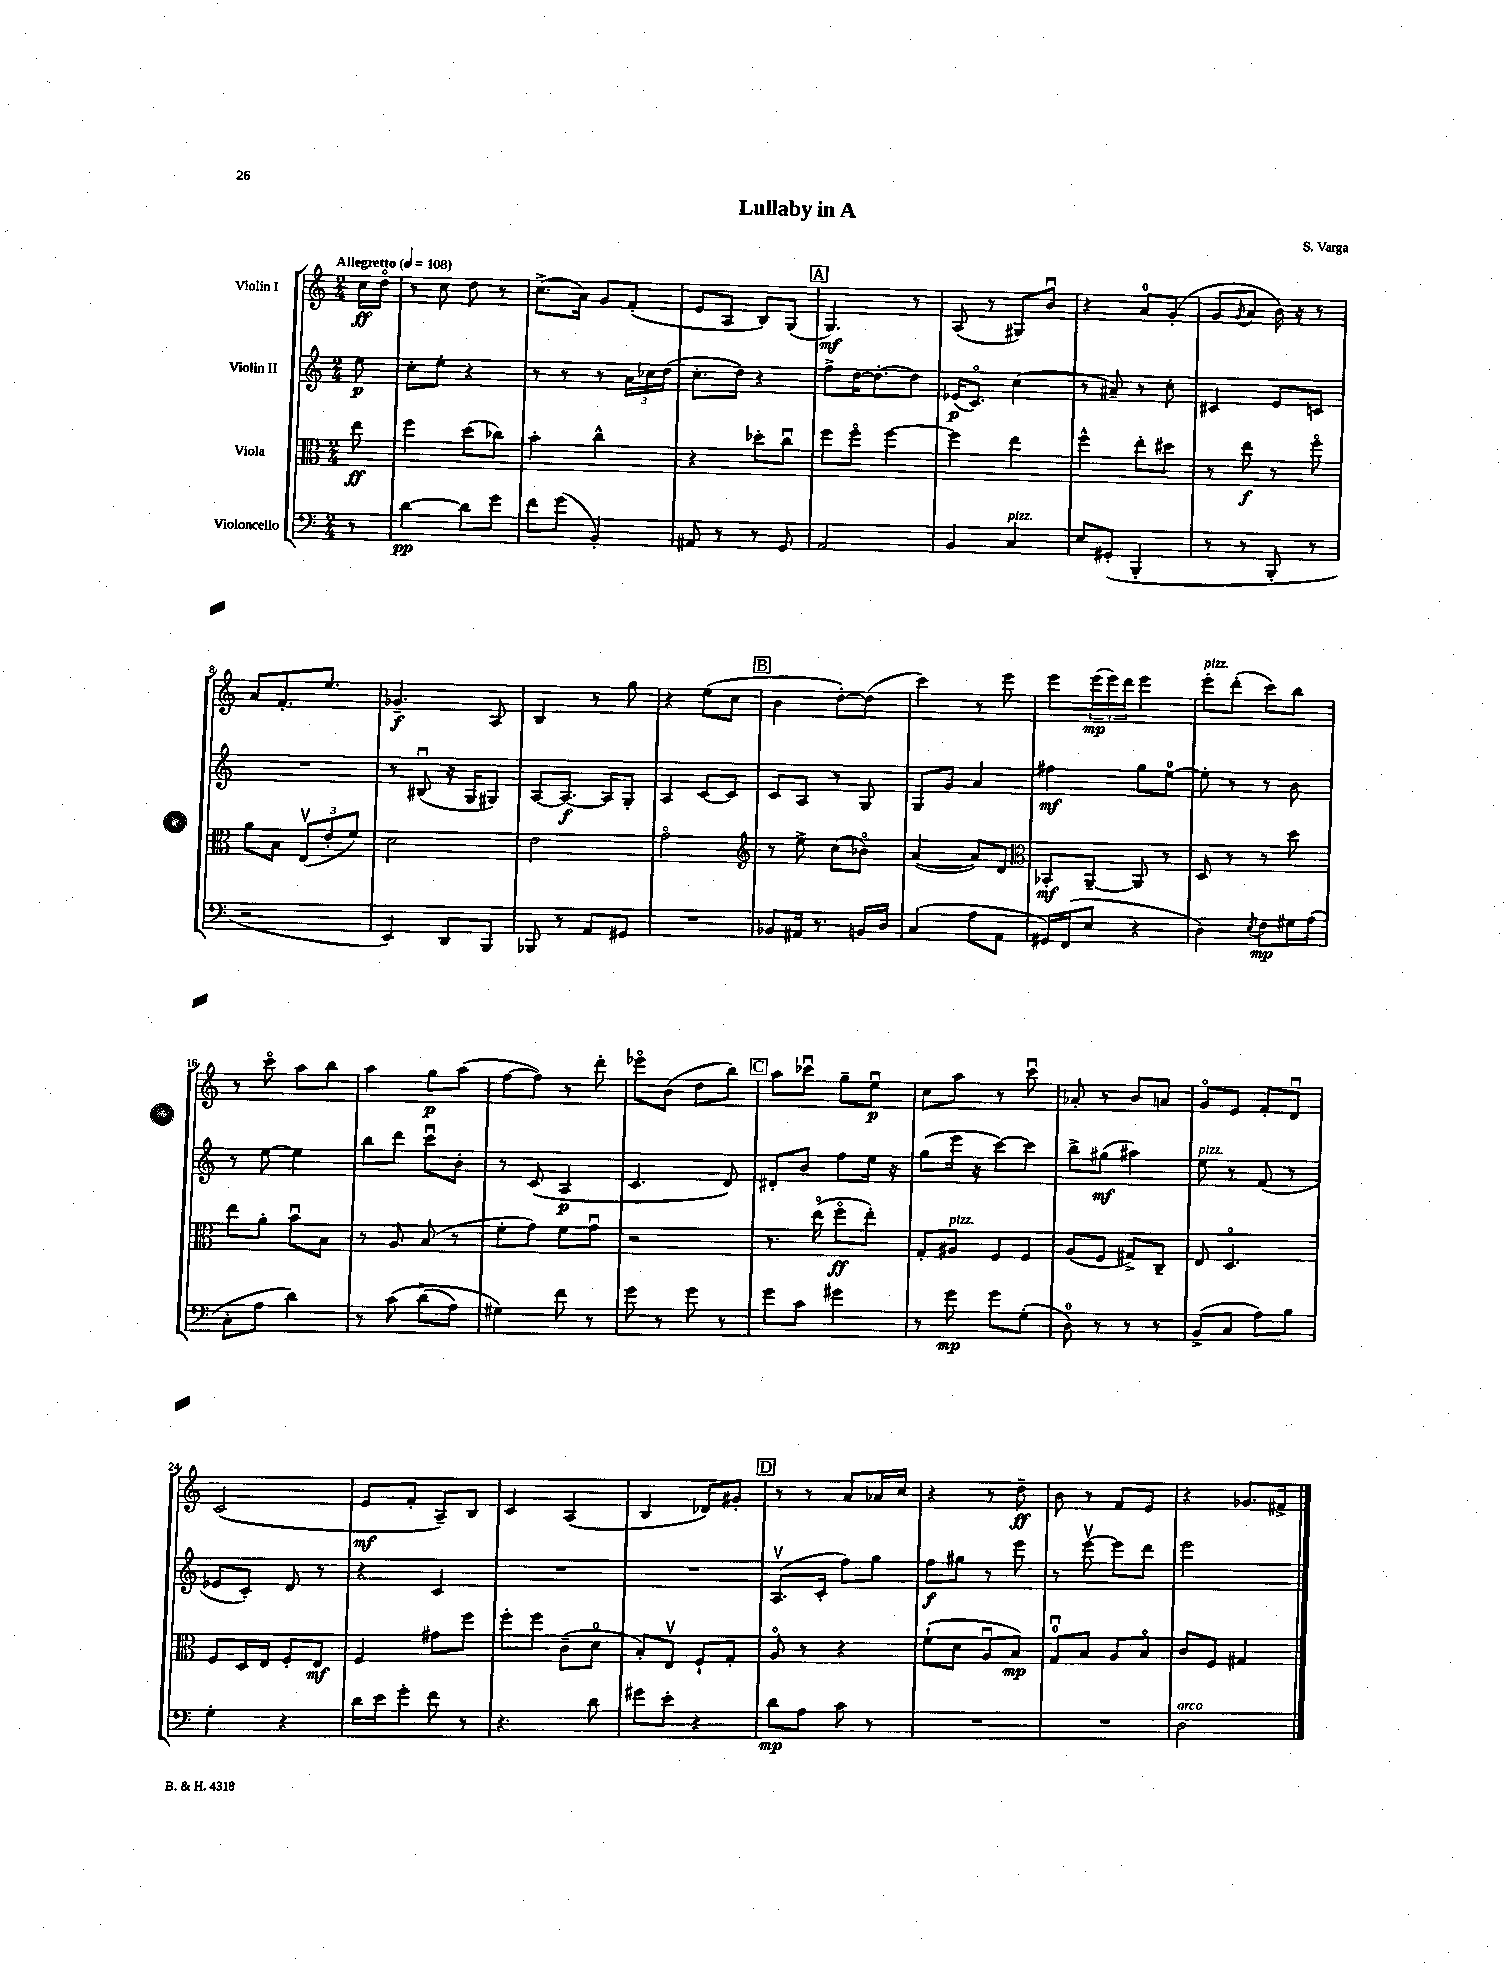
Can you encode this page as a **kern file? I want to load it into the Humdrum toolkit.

**kern	**dynam	**kern	**dynam	**kern	**dynam	**kern	**dynam
*part4	*part4	*part3	*part3	*part2	*part2	*part1	*part1
*staff4	*staff4	*staff3	*staff3	*staff2	*staff2	*staff1	*staff1
*I"Violoncello	*	*I"Viola	*	*I"Violin II	*	*I"Violin I	*
*clefF4	*	*clefC3	*	*clefG2	*	*clefG2	*
*k[]	*	*k[]	*	*k[]	*	*k[]	*
*M2/4	*	*M2/4	*	*M2/4	*	*M2/4	*
*MM108	*	*MM108	*	*MM108	*	*MM108	*
=	=	=	=	=	=	=	=
!	!	!	!	!	!	!LO:TX:a:B:t=Allegretto	!
8r	.	8ee\	ff	8ee\	p	16cc\LL	ff
.	.	.	.	.	.	16dd\JJ	.
=1	=1	=1	=1	=1	=1	=1	=1
[4d\	pp	4ff\	.	8cc'\L	.	8r	.
.	.	.	.	8ee'\J	.	8cc\	.
8d\L]	.	(8dd\L	.	4r	.	8dd\	.
8g\J	.	8cc-X\J)	.	.	.	8r	.
=2	=2	=2	=2	=2	=2	=2	=2
8f\L	.	4b'\	.	8r	.	(8.cc^\L	.
(8g\J	.	.	.	8r	.	.	.
.	.	.	.	.	.	16a\Jk)	.
4BB'/)	.	4cc^^\	.	8r	.	8g/L	.
.	.	.	.	24a\LL	.	(8f'/J	.
.	.	.	.	24cc-X\	.	.	.
.	.	.	.	(24dd\JJ	.	.	.
=3	=3	=3	=3	=3	=3	=3	=3
8AA#X/	.	4r	.	8.cc'\L	.	8e/L	.
8r	.	.	.	.	.	8A/J	.
.	.	.	.	16dd\Jk)	.	.	.
8r	.	8dd-X'\L	.	4r	.	8B/L)	.
8GG/	.	8ccu\J	.	.	.	(8G/J	.
!!LO:REH:place=s1:t=A
=4	=4	=4	=4	=4	=4	=4	=4
2AA/	.	8ff\L	.	8ff^\L	.	4.G/)	mf
.	.	8ff\J	.	[16dd\K	.	.	.
.	.	.	.	8.dd'\_	.	.	.
.	.	[4ff\	.	.	.	.	.
.	.	.	.	8dd\J]	.	8r	.
=5	=5	=5	=5	=5	=5	=5	=5
4BB/	.	4ff\]	.	(16e-X/KL	p	(8A/	.
.	.	.	.	8.c/J)	.	.	.
.	.	.	.	.	.	8r	.
!LO:TX:a:i:t=pizz.	!	!	!	!	!	!	!
4C/	.	4ee\	.	(4cc\	.	8G#X/L)	.
.	.	.	.	.	.	8bu/J	.
=6	=6	=6	=6	=6	=6	=6	=6
8E/L	.	4ff^^\	.	8r	.	4r	.
(8GG#X'/J	.	.	.	8a#X~/)	.	.	.
4BBB'/	.	8ee'\L	.	8r	.	8a/L	.
.	.	8dd#X\J	.	8cc'\	.	(8g'/J	.
=7	=7	=7	=7	=7	=7	=7	=7
8r	.	8r	.	4c#X/	.	8g/L	.
.	.	.	.	.	.	8qg/	.
8r	.	8ee\	f	.	.	8a/J	.
8BBB'/	.	8r	.	8e/L	.	16b\)	.
.	.	.	.	.	.	16r	.
8r	.	8ff\	.	8cn/J	.	8r	.
!!LO:LB:g=z
=8	=8	=8	=8	=8	=8	=8	=8
2r	.	8a\L	.	2r	.	8a/L	.
.	.	8B\J	.	.	.	8.f'/	.
.	.	(12Ev/L	.	.	.	.	.
.	.	.	.	.	.	8.ee/J	.
.	.	12e'/	.	.	.	.	.
.	.	12f/J)	.	.	.	.	.
=9	=9	=9	=9	=9	=9	=9	=9
4EE/)	.	2d\	.	8r	.	4.g-X~/	f
.	.	.	.	(8B#Xu/	.	.	.
8DD/L	.	.	.	16r	.	.	.
.	.	.	.	16G/KL	.	.	.
8BBB/J	.	.	.	8G#X/J)	.	8A/	.
=10	=10	=10	=10	=10	=10	=10	=10
8BBB-X/	.	2e\	.	[8A/L	.	4B/	.
8r	.	.	.	8.A/J_	f	.	.
8AA/L	.	.	.	.	.	8r	.
.	.	.	.	16A/KL]	.	.	.
8GG#X/J	.	.	.	8G'/J	.	8gg\	.
=11	=11	=11	=11	=11	=11	=11	=11
2r	.	2g\	.	4A/	.	4r	.
.	.	.	.	[8c/L	.	(8ee\L	.
.	.	.	.	8c/J]	.	8cc\J	.
!!LO:REH:place=s1:t=B
=12	=12	=12	=12	=12	=12	=12	=12
*	*	*clefG2	*	*	*	*	*
8BB-X/L	.	8r	.	8c/L	.	4b\	.
16AA#X/Jk	.	8ee^\	.	8A/J	.	.	.
8.r	.	.	.	.	.	.	.
.	.	(8cc\L	.	8r	.	[8dd'\L)	.
16BBn/LL	.	8b-X\J)	.	8G/	.	(8dd\J]	.
16D/JJ	.	.	.	.	.	.	.
=13	=13	=13	=13	=13	=13	=13	=13
(4C/	.	([4a/	.	8G/L	.	4ccc\)	.
.	.	.	.	8g/J	.	.	.
8A\L	.	8a/L])	.	4a/	.	8r	.
8AA\J	.	8d/J	.	.	.	8eee\	.
=14	=14	=14	=14	=14	=14	=14	=14
*	*	*clefC3	*	*	*	*	*
16GG#X/LL)	.	8BB-X'/L	mf	4ff#X\	mf	8eee\L	.
(16FF/J	.	.	.	.	.	.	.
8E/J	.	[8AA~/J	.	.	.	(24eee\L	mp
.	.	.	.	.	.	24eee\)	.
.	.	.	.	.	.	24ddd\JJ	.
4r	.	8AA/]	.	8gg\L	.	4eee\	.
.	.	8r	.	[8ee\J	.	.	.
=15	=15	=15	=15	=15	=15	=15	=15
!	!	!	!	!	!	!LO:TX:a:i:t=pizz.	!
4D\)	.	8D/	.	8ee'\]	.	8eee'\L	.
.	.	8r	.	8r	.	(8ddd'\J	.
8qE/	.	.	.	.	.	.	.
8F\L	mp	8r	.	8r	.	8ccc\L)	.
16G#X\L	.	8dd\	.	8b\	.	8bb\J	.
(16A\JJ	.	.	.	.	.	.	.
!!LO:LB:g=z
=16	=16	=16	=16	=16	=16	=16	=16
8C'\L	.	8ee\L	.	8r	.	8r	.
8A\J	.	8a'\J	.	[8ee\	.	8ccc\	.
4d\)	.	8bu\L	.	4ee\]	.	8aa\L	.
.	.	8B\J	.	.	.	8bb\J	.
=17	=17	=17	=17	=17	=17	=17	=17
8r	.	8r	.	8bb\L	.	4aa\	.
(8c\	.	8A/	.	8ddd\J	.	.	.
(8d^\L	.	(8B/	.	8cccu\L	.	8gg\L	p
8A\J)	.	8r	.	8b'\J	.	(8aa\J	.
=18	=18	=18	=18	=18	=18	=18	=18
4G#X\)	.	8f'\L	.	8r	.	[8ff\L	.
.	.	8g\J)	.	(8c/	.	8ff\J])	.
8f\	.	8f\L	.	4A/	p	8r	.
8r	.	8gu\J	.	.	.	8ddd'\	.
=19	=19	=19	=19	=19	=19	=19	=19
8g\	.	2r	.	4.c/	.	8eee-X\L	.
8r	.	.	.	.	.	(8b\J	.
8g\	.	.	.	.	.	8dd\L	.
8r	.	.	.	8d/)	.	8bb\J)	.
!!LO:REH:place=s1:t=C
=20	=20	=20	=20	=20	=20	=20	=20
8g\L	.	8.r	.	8d#X'/L	.	8aa\L	.
8c\J	.	.	.	8b/J	.	8ccc-Xu\J	.
.	.	(16ee\	.	.	.	.	.
4g#X\	.	8ff\L	ff	8ff\L	.	8gg~\L	.
.	.	8ee'\J)	.	16ee\Jk	.	8eeu\J	p
.	.	.	.	16r	.	.	.
=21	=21	=21	=21	=21	=21	=21	=21
8r	.	8G'/L	.	(8gg\L	.	8cc\L	.
!	!	!LO:TX:a:i:t=pizz.	!	!	!	!	!
8g\	mp	8A#X/J	.	16eee\Jk	.	8aa\J	.
.	.	.	.	16r	.	.	.
8g\L	.	8F/L	.	[8ccc\L)	.	8r	.
(8G'\J	.	8F/J	.	8ccc\J]	.	8cccu\	.
=22	=22	=22	=22	=22	=22	=22	=22
8D\)	.	(8A/L	.	8bb^\L	.	8a-X'/	.
8r	.	8F/J	.	(8gg#X\J	mf	8r	.
8r	.	8G#X^/L)	.	4aa#X\)	.	8b/L	.
8r	.	8C~/J	.	.	.	8an/J	.
=23	=23	=23	=23	=23	=23	=23	=23
!	!	!	!	!LO:TX:a:i:t=pizz.	!	!	!
(8BB^/L	.	8E/	.	8ee\	.	8g/L	.
8C/J	.	4.D/	.	8r	.	8e/J	.
8A\L)	.	.	.	(8f/	.	8f'/L	.
8B\J	.	.	.	8r	.	8du/J	.
!!LO:LB:g=z
=24	=24	=24	=24	=24	=24	=24	=24
4G'\	.	8F/L	.	8e-X/L	.	(2c/	.
.	.	16D/L	.	8c'/J)	.	.	.
.	.	16E/JJ	.	.	.	.	.
4r	.	8F'/L	.	8d/	.	.	.
.	.	8E/J	mf	8r	.	.	.
=25	=25	=25	=25	=25	=25	=25	=25
16d\LL	.	4F/	.	4r	.	8e/L	mf
16e\J	.	.	.	.	.	.	.
8g'\J	.	.	.	.	.	8f'/J	.
8f\	.	8g#X\L	.	4c/	.	8A~/L)	.
8r	.	8ff\J	.	.	.	8B/J	.
=26	=26	=26	=26	=26	=26	=26	=26
4.r	.	8ff'\L	.	2r	.	4c/	.
.	.	8ff\J	.	.	.	.	.
.	.	(8c~\L	.	.	.	(4A/	.
8d\	.	8d\J	.	.	.	.	.
=27	=27	=27	=27	=27	=27	=27	=27
8g#X\L	.	8B'/L)	.	2r	.	4B/	.
8e'\J	.	8Ev/J	.	.	.	.	.
4r	.	8F`/L	.	.	.	8d-X/L)	.
.	.	8G'/J	.	.	.	8g#X'/J	.
!!LO:REH:place=s1:t=D
=28	=28	=28	=28	=28	=28	=28	=28
8d\L	mp	8A/	.	(8.Av/L	.	8r	.
8A\J	.	8r	.	.	.	8r	.
.	.	.	.	16c'/Jk	.	.	.
8c\	.	4r	.	8ff\L)	.	8a/L	.
8r	.	.	.	8gg\J	.	16a-X/L	.
.	.	.	.	.	.	16cc/JJ	.
=29	=29	=29	=29	=29	=29	=29	=29
2r	.	(8f`\L	.	8ff\L	f	4r	.
.	.	8d\J	.	8gg#X\J	.	.	.
.	.	8Au/L	.	8r	.	8r	.
.	.	8B/J)	mp	8eee\	.	8dd~\	ff
=30	=30	=30	=30	=30	=30	=30	=30
2r	.	8Gu/L	.	8r	.	8b\	.
.	.	8B/J	.	[8eeev\	.	8r	.
.	.	8A/L	.	8eee\L]	.	8f/L	.
.	.	8B/J	.	8ddd\J	.	8e/J	.
=31	=31	=31	=31	=31	=31	=31	=31
!LO:TX:a:i:t=arco	!	!	!	!	!	!	!
2D\	.	8c/L	.	2eee\	.	4r	.
.	.	8F/J	.	.	.	.	.
.	.	4G#X/	.	.	.	8.g-X/L	.
.	.	.	.	.	.	16f#X^/Jk	.
==	==	==	==	==	==	==	==
*-	*-	*-	*-	*-	*-	*-	*-
